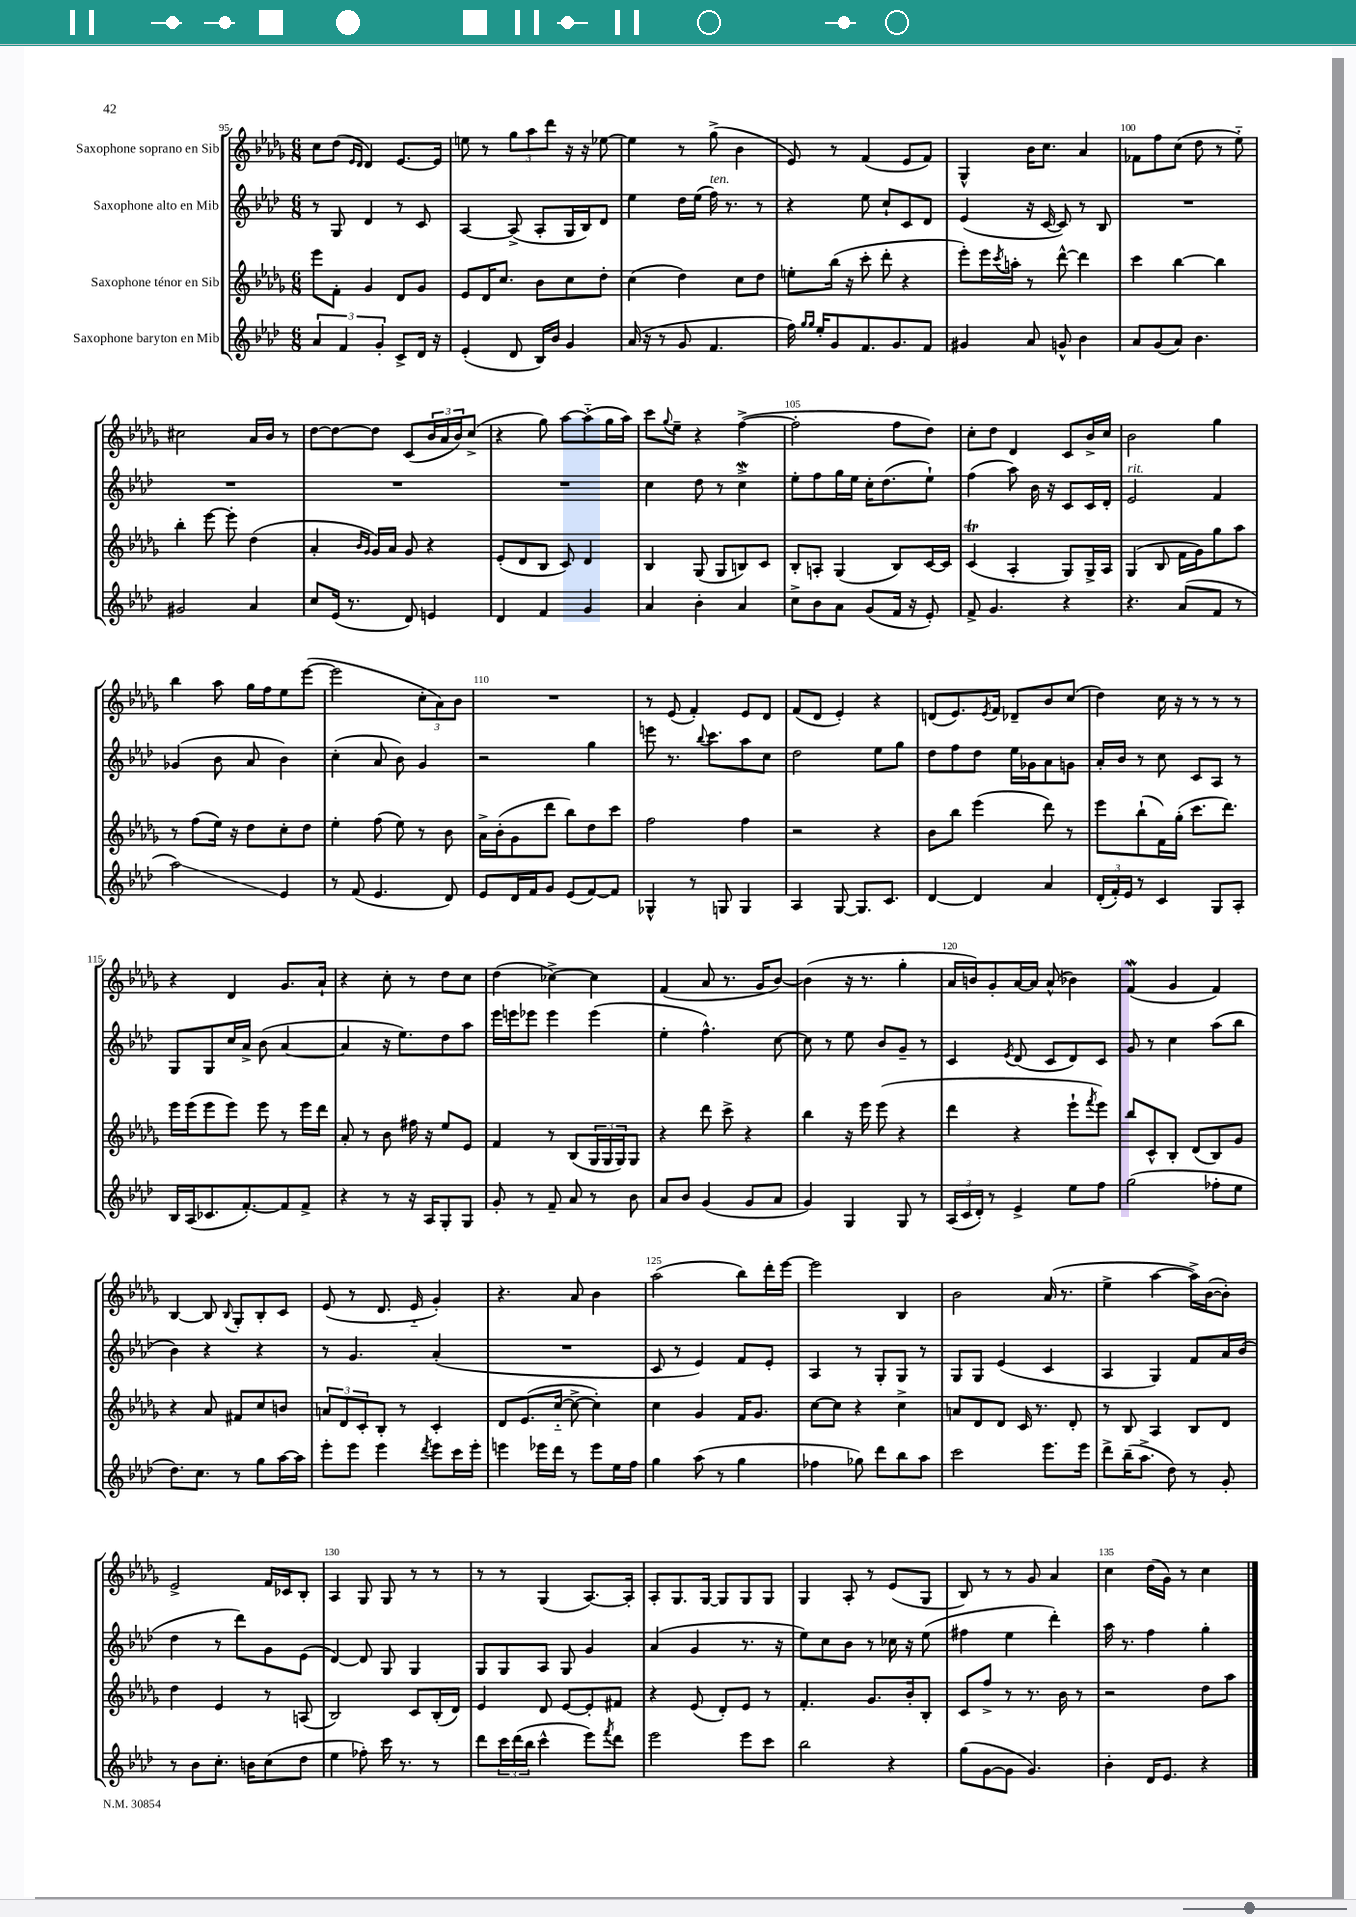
<<
\new StaffGroup <<
\new Staff = "s0" \with { instrumentName = "Saxophone soprano en Sib" } {
    \clef treble \key des \major \numericTimeSignature \time 6/8
    c''8 des''8( \grace { ees'16 des'16 } des'4) ees'8.~ ees'16 |
    e''8 r8 \tuplet 3/2 { ges''8 aes''8 des'''8 } r16 r16 ees''8~ |
    ees''4 r8 ges''8->( bes'4 |
    ees'8) r8 f'4( ees'8 f'8) |
    ges4-^ bes'16 c''8. aes'4 |
    fes'8 f''8 c''8( des''8 r8 ees''8-_) |
    cis''2 aes'16 bes'16 r8 |
    des''8~ des''8~ des''8 c'8( \tuplet 3/2 { bes'16 aes'16 bes'16) } c''8->( |
    r4 ges''8) aes''8~ aes''8-_( ges''16 aes''16) |
    c'''8 \appoggiatura { ges''8 } ees''8-- r4 f''4~->( |
    f''2-. f''8 des''8) |
    c''8-. des''8 des'4 c'8 bes'16-> c''16 |
    bes'2 ges''4 |
    bes''4 aes''8 ges''16 f''16 ees''8 ees'''8~( |
    ees'''2 \tuplet 3/2 { c''8-. aes'8) bes'8 } |
    R2. |
    r8 ees'8( f'4-.) ees'8 des'8 |
    f'8( des'8 ees'4-.) r4 |
    d'8( ees'8.) \acciaccatura { ees'8 } f'16 des'8-- bes'8 c''8( |
    des''4) c''16 r16 r8 r8 r8 |
    r4 des'4 ges'8. aes'16-! |
    r4 c''8-. r8 des''8 c''8 |
    des''4( ces''4~->) ces''4 |
    f'4( aes'8 r8. ges'16 bes'8~) |
    bes'4( r16 r8. ges''4-. |
    aes'16 b'16) ges'8-. aes'16~ aes'16 aes'8-^( bes'4) |
    f'4\mordent( ges'4 f'4) |
    bes4~ bes8 \appoggiatura { bes8 } ges8-. bes8-. c'8 |
    ees'8( r8 des'8. ees'16-_ ges'4-.) |
    r4. aes'8 bes'4 |
    aes''2( bes''8) des'''16-. ees'''16~ |
    ees'''2 bes4 |
    bes'2 aes'16( r8. |
    ees''4-> aes''4~ aes''16->) bes'16~( bes'8-.) |
    ees'2-> f'16 ces'16 bes8-. |
    aes4 ges8 ges8 r8 r8 |
    r8 r8 ges4( aes8.~) aes16-. |
    aes8-. ges8. ges16~ ges8 ges8 ges8 |
    ges4 aes8-. r8 ees'8( ges8 |
    bes8) r8 r8 ges'8 aes'4 |
    c''4 des''16( ges'16) r8 c''4 \bar "|." |
}
\new Staff = "s1" \with { instrumentName = "Saxophone alto en Mib" } {
    \clef treble \key aes \major \numericTimeSignature \time 6/8
    r8 g8 des'4 r8 c'8 |
    aes4~ aes8->( aes8-. g16 bes16) des'8 |
    ees''4 des''16 ees''16( f''16^\markup { \italic "ten." }) r8. r8 |
    r4 ees''8 c''8-! c'8 des'8 |
    ees'4( r16 c'16~ c'8) r8 bes8 |
    R2. |
    R2. |
    R2. |
    R2. |
    c''4 des''8 r8 c''4->\mordent |
    ees''8-. f''8 g''16 ees''16 c''16-. des''8.( ees''8-!) |
    f''4( aes''8) bes'16 r16 c'8 c'16 des'16-. |
    ees'2^\markup { \italic "rit." } f'4 |
    ges'4( bes'8 aes'8 bes'4) |
    c''4-.( aes'8 bes'8) g'4 |
    r2 g''4 |
    e'''8 r8. \appoggiatura { bes''8 } c'''8. aes''8 c''8 |
    des''2 ees''8 g''8 |
    des''8 f''8 des''8 ees''16 ges'16 aes'8 g'8 |
    aes'16-. bes'16 r8 c''8 c'8 aes8 r8 |
    g8 g8 c''16 aes'16-> bes'8( aes'4~ |
    aes'4 r16 ees''8.) des''8 aes''8 |
    ees'''16 e'''16 ees'''8 ees'''4 ees'''4( |
    ees''4-. f''4.-^) c''8~ |
    c''8 r8 ees''8 bes'8 g'8-- r8 |
    c'4 \acciaccatura { ees'8 } des'8( c'8 des'8) c'8 |
    g'8 r8 c''4 aes''8( bes''8 |
    bes'4) r4 r4 |
    r8 g'4. aes'4-.( |
    R2. |
    c'8 r8 ees'4) f'8 ees'8-. |
    aes4 r8 g8-. g8 r8 |
    g8 g8 ees'4( c'4 |
    aes4 g4) f'8 aes'16 bes'16( |
    des''4 r8 des'''8) g'8 ees'8( |
    des'4~) des'8 g8 g4 |
    g8 g8 aes8 g8 g'4 |
    aes'4( g'4 r8. r16 |
    ees''8) c''8 bes'8 r8 ces''16 r16 ees''8( |
    fis''4 ees''4 des'''4-.) |
    aes''16 r8. f''4 g''4-. \bar "|." |
}
\new Staff = "s2" \with { instrumentName = "Saxophone ténor en Sib" } {
    \clef treble \key des \major \numericTimeSignature \time 6/8
    ees'''8 f'8-. ges'4 des'8 ges'8 |
    ees'8 des'16 c''8. bes'8 c''8 des''8-. |
    c''4( des''4) c''8 des''8 |
    e''8-. bes''16( r16 c'''8-. des'''8-. r4 |
    ees'''8-.) ees'''16 \acciaccatura { c'''8 } a''16-. r8 des'''8~-^ des'''4 |
    c'''4 bes''4~ bes''4 |
    bes''4-. ees'''8~ ees'''8-. des''4( |
    aes'4-. \grace { bes'16 ges'16 } ges'16) aes'16 ges'8 r4 |
    ees'8-.( des'8 bes8 c'8) des'4 |
    bes4 ges8( ges8 b8) c'8 |
    bes8-. a8-. ges4( bes8) c'16~ c'16 |
    c'4\trill( aes4-. ges8) ges16-> aes16 |
    ges4( bes8 f'16 ges'16) ges''8 aes''8 |
    r8 f''8( ees''16) r16 des''8 c''8-. des''8 |
    ees''4-. f''8( ees''8) r8 bes'8 |
    aes'16-> bes'16-.( ges'8 des'''8 bes''8) des''8 c'''8 |
    f''2 f''4 |
    r2 r4 |
    bes'8 bes''8 ees'''4( des'''8) r8 |
    ees'''8 bes''8-!( f'16) ges''16-.( c'''8. des'''8.) |
    ees'''16 ees'''16( ees'''8 ees'''8) ees'''8 r8 ees'''16 des'''16 |
    aes'8-. r8 bes'8 fis''16 r16 ees''8 ees'8 |
    f'4 r8 bes8( \tuplet 3/2 { ges16 ges16 ges16) } ges8 |
    r4 des'''8 c'''8-> r4 |
    bes''4 r16 ees'''16 ees'''8( r4 |
    des'''4 r4 ees'''8-! \acciaccatura { f'''8 } ees'''8) |
    bes''8 c'8-^ bes8-. des'8( bes8) ges'8 |
    r4 aes'8 fis'8 c''8 b'8 |
    \tuplet 3/2 { a'8 des'8 c'8-. } bes8-. r8 c'4-. |
    des'8 ees'8.( c''16~-_ c''8~-> c''4-.) |
    c''4 ges'4 f'16 ges'8. |
    c''8~ c''8 r4 c''4-> |
    a'8 des'8 des'8 c'16 r8. des'8-. |
    r8 bes8 aes4 bes8 des'8 |
    des''4 ees'4 r8 a8( |
    bes2) c'8 bes16-.( des'16) |
    ees'4 des'8 ees'8~ ees'8-. fis'8 |
    r4 ees'8( des'8-.) ees'8 r8 |
    f'4.-. ges'8. bes'16-. bes8-. |
    c'8 f''8-> r8 r8. bes'16 r8 |
    r2 des''8 aes''8 \bar "|." |
}
\new Staff = "s3" \with { instrumentName = "Saxophone baryton en Mib" } {
    \clef treble \key aes \major \numericTimeSignature \time 6/8
    \tuplet 3/2 { aes'4 f'4 g'4-. } c'8-> des'16 r16 |
    ees'4-.( des'8 bes16) bes'16 g'4 |
    aes'16( r16 r8 g'8 f'4. |
    f''16) \grace { g''16 g''16 } ees''16-. g'8 f'8. g'8. f'8 |
    gis'4 aes'8 g'8-^ bes'4 |
    aes'8 g'8( aes'8) bes'4. |
    gis'2 aes'4 |
    c''8 ees'16( r8. des'8) e'4 |
    des'4 f'4 g'4 |
    aes'4 bes'4-. aes'4 |
    c''8-> bes'8 aes'8 g'8( f'16 r16 ees'8-.) |
    f'8-> g'4. r4 |
    r4. aes'8( f'8 r8 |
    aes''2\glissando) ees'4 |
    r8 f'8( ees'4. des'8) |
    ees'8 des'16 f'16 g'8 ees'8( f'8~) f'8 |
    ges4-^ r8 g8 g4 |
    aes4 g8~ g8. c'8. |
    des'4~ des'4 aes'4 |
    \tuplet 3/2 { des'16-.( f'16-.) ees'16 } r8 c'4 g8 aes8-. |
    bes16 aes16( ces'8. f'8.~-.) f'8 f'8-> |
    r4 r8 r16 aes16 g8-. g8 |
    g'8-. r8 f'8-- aes'8 r8 bes'8 |
    aes'8 bes'8 g'4( g'8 aes'8 |
    g'4) g4 g8 r8 |
    \tuplet 3/2 { aes16( c'16 des'16-.) } r8 ees'4-> ees''8 f''8 |
    g''2( fes''8-. ees''8 |
    des''8.) c''8. r8 g''8 aes''16~ aes''16 |
    ees'''8-. ees'''8 ees'''4 \acciaccatura { des'''8 } ees'''8 c'''16 ees'''16-. |
    e'''4 ees'''16 des'''16 r8 ees'''8 ees''16 f''16 |
    g''4 aes''8( r8 g''4 |
    fes''4 ges''8) des'''8 bes''8 aes''8 |
    c'''2 ees'''8. ees'''16 |
    des'''8-> bes''16--( aes''8.-> des''8) r8 g'8-. |
    r8 bes'8 c''8.-. b'16 c''8( des''8 |
    ees''4 fes''8-.) c'''16 r8. r8 |
    des'''8 \tuplet 3/2 { c'''16 des'''16( bes''16 } c'''4-^ ees'''8) \acciaccatura { f'''8 } des'''8 |
    ees'''2 ees'''8 c'''8 |
    bes''2 r4 |
    g''8( g'8~ g'8 g'4.) |
    bes'4-. des'16 ees'8. r4 \bar "|." |
}
>>
>>
\layout { \context { \Score currentBarNumber = #95 \override BarNumber.break-visibility = ##(#f #t #t) barNumberVisibility = #(every-nth-bar-number-visible 5) } }
